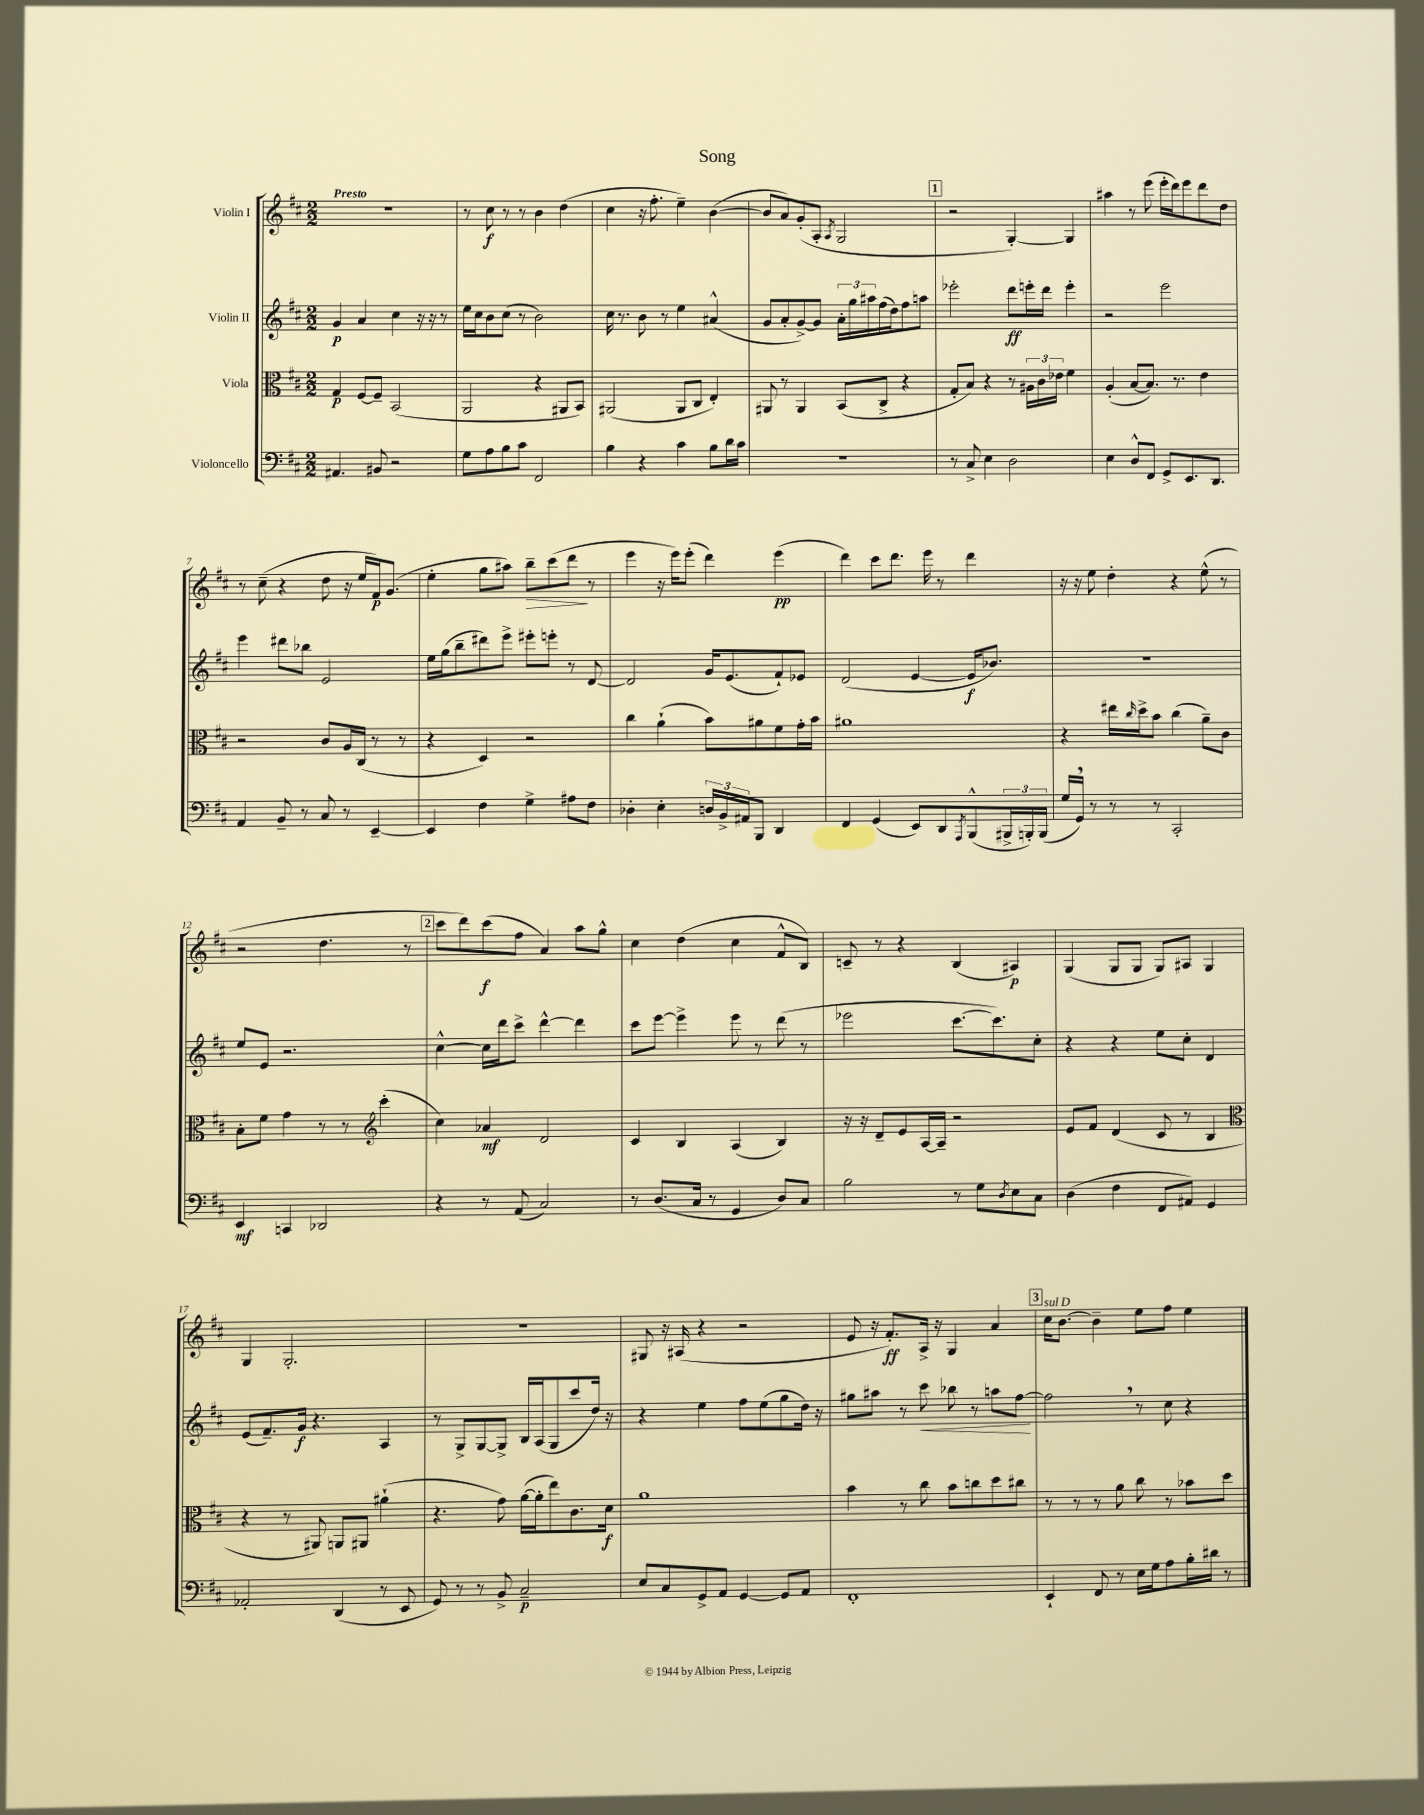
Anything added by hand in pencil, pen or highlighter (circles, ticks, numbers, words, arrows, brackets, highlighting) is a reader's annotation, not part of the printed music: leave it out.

**kern	**dynam	**kern	**dynam	**kern	**dynam	**kern	**dynam
*part4	*part4	*part3	*part3	*part2	*part2	*part1	*part1
*staff4	*staff4	*staff3	*staff3	*staff2	*staff2	*staff1	*staff1
*I"Violoncello	*	*I"Viola	*	*I"Violin II	*	*I"Violin I	*
*clefF4	*	*clefC3	*	*clefG2	*	*clefG2	*
*k[f#c#]	*	*k[f#c#]	*	*k[f#c#]	*	*k[f#c#]	*
*M2/2	*	*M2/2	*	*M2/2	*	*M2/2	*
=1	=1	=1	=1	=1	=1	=1	=1
!	!	!	!	!	!	!LO:TX:a:B:t=Presto	!
4.AA#X/	.	4G/	p	4g/	p	1r	.
.	.	[8F#/L	.	4a/	.	.	.
8BB#X/	.	8F#~/J]	.	.	.	.	.
2r	.	(2BB/	.	4cc#\	.	.	.
.	.	.	.	16r	.	.	.
.	.	.	.	16r	.	.	.
.	.	.	.	8r	.	.	.
=2	=2	=2	=2	=2	=2	=2	=2
8G\L	.	2AA/	.	16ee\LL	.	8r	.
.	.	.	.	16cc#\J	.	.	.
8A\	.	.	.	8b\	.	8cc#\	f
8B\	.	.	.	(8cc#\J	.	8r	.
8c#\J	.	.	.	8r	.	8r	.
2FF#/	.	4r	.	2b\)	.	4b\	.
.	.	8AA#X/L	.	.	.	(4dd\	.
.	.	8BB/J)	.	.	.	.	.
=3	=3	=3	=3	=3	=3	=3	=3
4B\	.	(2AA#X/	.	16cc#\	.	4cc#\	.
.	.	.	.	8.r	.	.	.
4r	.	.	.	8b\	.	16r	.
.	.	.	.	.	.	8.ff#'\	.
.	.	.	.	8r	.	.	.
4c#\	.	8AA#/L	.	4ee\	.	4ee~\)	.
.	.	8C#/J	.	.	.	.	.
8B\L	.	4E'/)	.	(4a#X^^/	.	([4b\	.
16d\L	.	.	.	.	.	.	.
16c#\JJ	.	.	.	.	.	.	.
=4	=4	=4	=4	=4	=4	=4	=4
1r	.	8AA#X/	.	8g/L	.	8b/L]	.
.	.	8r	.	8a'/	.	8a/)	.
.	.	4AA#/	.	[8g^/)	.	(8g'/	.
.	.	.	.	8g/J]	.	8A'/J	.
.	.	.	.	.	.	8qA/	.
.	.	(8BB/L	.	24a'\LL	.	2G/	.
.	.	.	.	24gg\	.	.	.
.	.	.	.	24aa#X\	.	.	.
.	.	8C#^/J	.	(16ff#\	.	.	.
.	.	.	.	16dd\J)	.	.	.
.	.	4r	.	8ff#\	.	.	.
.	.	.	.	8aan\J	.	.	.
!!LO:REH:place=s1:t=1
=5	=5	=5	=5	=5	=5	=5	=5
8r	.	8G'/L	.	2eee-X'\	.	2r	.
8C#^/	.	8B/J)	.	.	.	.	.
4E\	.	4r	.	.	.	.	.
2D\	.	8r	.	8ddd\L	ff	[4G'/)	.
.	.	24A#X\LL	.	16eeen'\L	.	.	.
.	.	24c#\	.	.	.	.	.
.	.	.	.	16ddd\JJ	.	.	.
.	.	24e-X\JJ	.	.	.	.	.
.	.	4f#\	.	4eee'\	.	4G/]	.
=6	=6	=6	=6	=6	=6	=6	=6
4E\	.	(4A'/	.	2r	.	4aa#X\	.
8D^^/L	.	[8B/L	.	.	.	8r	.
8FF#/J	.	8.B/J])	.	.	.	(8eee\	.
8GG^/L	.	.	.	2eee\	.	16eee'\LL	.
.	.	8.r	.	.	.	16ddd\J)	.
8.EE/	.	.	.	.	.	8eee\	.
.	.	4e\	.	.	.	8ddd\	.
8.DD/J	.	.	.	.	.	.	.
.	.	.	.	.	.	8dd\J	.
!!LO:LB:g=z
=7	=7	=7	=7	=7	=7	=7	=7
4AA/	.	2r	.	4eee\	.	8r	.
.	.	.	.	.	.	(8cc#~\	.
8BB~/	.	.	.	8ddd#X\L	.	4r	.
8r	.	.	.	8bb-X\J	.	.	.
8C#/	.	8c#/L	.	2e/	.	8dd\	.
8r	.	16A/L	.	.	.	16r	.
.	.	(16C#/JJ	.	.	.	16ee/LL	.
[4EE~/	.	8r	.	.	.	16f#/J)	p
.	.	.	.	.	.	(8.g/J	.
.	.	8r	.	.	.	.	.
=8	=8	=8	=8	=8	=8	=8	=8
4EE/]	.	4r	.	16ee\LL	.	4ee'\	.
.	.	.	.	(16gg\J	.	.	.
.	.	.	.	8bb~\	.	.	.
4F#\	.	4D/)	.	8ddd#X\)	.	8gg\L	.
.	.	.	.	8eee^\J	.	8aa#X\J)	.
!	!	!	!	!	!	!	!LO:HP:b
4G^\	.	2r	.	8eee#X'\L	.	8bb~\L	>
.	.	.	.	8eeen'\J	.	(8ccc#\	.
8A#X\L	.	.	.	8r	.	8ddd\J	.
8F#\J	.	.	.	[8d/	.	8r	]
=9	=9	=9	=9	=9	=9	=9	=9
4D-X'\	.	4cc#\	.	2d/]	.	4eee\	.
4E'\	.	(4a`\	.	.	.	16r	.
.	.	.	.	.	.	16eee\KL)	.
.	.	.	.	.	.	(8eee'\J	.
24Dn/LL	.	8b\L)	.	16g/KL	.	4ddd\)	.
24BB^/	.	.	.	.	.	.	.
.	.	.	.	(8.e/	.	.	.
24AA#X/J	.	.	.	.	.	.	.
8BBB/J	.	8a#X\	.	.	.	.	.
4DD/	.	8f#\	.	8f#`/)	.	(4eee\	pp
.	.	16g'\L	.	8e-X/J	.	.	.
.	.	16b\JJ	.	.	.	.	.
=10	=10	=10	=10	=10	=10	=10	=10
4FF#/	.	1a#X	.	(2d/	.	4ddd\)	.
(4GG/	.	.	.	.	.	8ccc#\L	.
.	.	.	.	.	.	8.ddd\J	.
8EE/L)	.	.	.	[4e/	.	.	.
.	.	.	.	.	.	16eee\	.
8DD/	.	.	.	.	.	8r	.
8qAAA/	.	.	.	.	.	.	.
(8BBB^^/	.	.	.	16e/KL]	f	4ddd\	.
.	.	.	.	8.b-X/J)	.	.	.
24BBB#X^/L	.	.	.	.	.	.	.
24BBBn'/)	.	.	.	.	.	.	.
(24BBB/JJ	.	.	.	.	.	.	.
=11	=11	=11	=11	=11	=11	=11	=11
16G/LL	.	4r	.	1r	.	16r	.
16GG,/JJ)	.	.	.	.	.	16r	.
8r	.	.	.	.	.	8ee\	.
8r	.	16ee#X\LL	.	.	.	4dd'\	.
.	.	16qqcc#/	.	.	.	.	.
.	.	16dd^\J	.	.	.	.	.
8r	.	8b\J	.	.	.	.	.
2CC#'/	.	(4cc#\	.	.	.	4r	.
.	.	8a~\L)	.	.	.	(8ee^^\	.
.	.	8c#\J	.	.	.	8r	.
!!LO:LB:g=z
=12	=12	=12	=12	=12	=12	=12	=12
4EE/	mf	8B'\L	.	8ee/L	.	2r	.
.	.	8f#\J	.	8e/J	.	.	.
4CCn/	.	4g\	.	2.r	.	.	.
2DD-X/	.	8r	.	.	.	4.dd\	.
.	.	8r	.	.	.	.	.
*	*	*clefG2	*	*	*	*	*
.	.	(4ccc#'\	.	.	.	.	.
.	.	.	.	.	.	8r	.
!!LO:REH:place=s1:t=2
=13	=13	=13	=13	=13	=13	=13	=13
4r	.	4cc#\)	.	[4cc#^^\	.	8ccc#\L	.
.	.	.	.	.	.	8ddd\)	.
8r	.	4a-X/	mf	16cc#\LL]	.	(8ccc#\	f
.	.	.	.	16ddd\J	.	.	.
(8AA/	.	.	.	8ccc#^\J	.	8ff#\J	.
2C#/)	.	2d/	.	[4ddd^^\	.	4a/)	.
.	.	.	.	4ddd\]	.	8aa\L	.
.	.	.	.	.	.	8gg^^\J	.
=14	=14	=14	=14	=14	=14	=14	=14
8r	.	4c#/	.	8ccc#\L	.	4cc#\	.
(8.D/L	.	.	.	[8eee\J	.	.	.
.	.	4B/	.	4eee^\]	.	(4dd\	.
16C#/Jk	.	.	.	.	.	.	.
8r	.	.	.	.	.	.	.
4GG/	.	(4A/	.	8eee\	.	4cc#\	.
.	.	.	.	8r	.	.	.
8D/L)	.	4B/)	.	(8ddd\	.	8f#^^/L	.
8C#/J	.	.	.	8r	.	8B/J)	.
=15	=15	=15	=15	=15	=15	=15	=15
2B\	.	16r	.	2eee-X\	.	8cn~/	.
.	.	16r	.	.	.	.	.
.	.	8d~/L	.	.	.	8r	.
.	.	8e/	.	.	.	4r	.
.	.	[16A/L	.	.	.	.	.
.	.	16A~/JJ]	.	.	.	.	.
8r	.	2r	.	[8.ccc#\L	.	(4B/	.
8G\L	.	.	.	.	.	.	.
.	.	.	.	8.ccc#\])	.	.	.
8qD/	.	.	.	.	.	.	.
8E\	.	.	.	.	.	4A#X/)	p
8C#\J	.	.	.	8cc#'\J	.	.	.
=16	=16	=16	=16	=16	=16	=16	=16
(4D\	.	8e/L	.	4r	.	(4G/	.
.	.	8f#/J	.	.	.	.	.
4F#\	.	(4d/	.	4r	.	8G/L	.
.	.	.	.	.	.	8G/J	.
8FF#/L	.	8c#/	.	8ee\L	.	8G/L)	.
8AA#X/J)	.	8r	.	8cc#'\J	.	8A#X/J	.
4GG/	.	4B/	.	4d/	.	4G/	.
!!LO:LB:g=z
=17	=17	=17	=17	=17	=17	=17	=17
*	*	*clefC3	*	*	*	*	*
2AA-X'/	.	4r	.	(8e/L	.	4G/	.
.	.	.	.	8.f#~/)	.	.	.
.	.	8r	.	.	.	2.G'/	.
.	.	.	.	16g/Jk	f	.	.
.	.	8AA#X/)	.	4.r	.	.	.
(4DD/	.	8AAn/L	.	.	.	.	.
.	.	8AA#X/J	.	.	.	.	.
8r	.	(4a#X`\	.	4A/	.	.	.
8EE/	.	.	.	.	.	.	.
=18	=18	=18	=18	=18	=18	=18	=18
8GG/)	.	4.r	.	8r	.	1r	.
8r	.	.	.	8G^/L	.	.	.
8r	.	.	.	[8G/	.	.	.
8BB^/	.	8g\)	.	8G^/J]	.	.	.
2C#~/	p	([16a\LL	.	16B/LL	.	.	.
.	.	16a'\J]	.	(16A/J	.	.	.
.	.	8ee\)	.	8G/	.	.	.
.	.	8.c#\	.	8ccc#/	.	.	.
.	.	.	.	16dd/Jk)	.	.	.
.	.	16d\Jk	f	16r	.	.	.
=19	=19	=19	=19	=19	=19	=19	=19
8E/L	.	1a	.	4r	.	8G#X/	.
8C#/	.	.	.	.	.	16r	.
.	.	.	.	.	.	(16A#X/	.
8GG^/	.	.	.	4ee\	.	4r	.
8AA/J	.	.	.	.	.	.	.
[4GG/	.	.	.	8ff#\L	.	2r	.
.	.	.	.	(8ee\	.	.	.
8GG/L]	.	.	.	8gg\	.	.	.
8AA/J	.	.	.	16dd\Jk)	.	.	.
.	.	.	.	16r	.	.	.
=20	=20	=20	=20	=20	=20	=20	=20
1FF#'	.	4b\	.	8gg#X\L	.	8e/	.
.	.	.	.	8aa#X\J	.	16r	.
.	.	.	.	.	.	8.f#'/L)	ff
.	.	8r	.	8r	.	.	.
!	!	!	!	!	!LO:HP:b	!	!
.	.	8cc#\	.	8ccc#\	<	16A^/Jk	.
.	.	.	.	.	.	16r	.
.	.	8b\L	.	8bb-X\	.	4G/	.
.	.	8ccn\	.	8r	.	.	.
.	.	8dd\	.	8aan\L	.	4a/	.
.	.	8cc#X\J	.	[8ff#\J	.	.	.
.	.	.	.	.	[	.	.
!!LO:REH:place=s1:t=3
=21	=21	=21	=21	=21	=21	=21	=21
!	!	!	!	!	!	!LO:TX:a:i:t=sul D	!
4EE`/	.	8r	.	2ff#,\]	.	16cc#\KL	.
.	.	.	.	.	.	[8.b\J	.
.	.	8r	.	.	.	.	.
8FF#/	.	8r	.	.	.	4b~\]	.
8r	.	8a\	.	.	.	.	.
16E\LL	.	8cc#\	.	8r	.	8ee\L	.
16G\J	.	.	.	.	.	.	.
8A\	.	8r	.	8cc#\	.	8ff#\J	.
16B'\L	.	8b-X\L	.	4r	.	4ee\	.
16d#X\JJ	.	.	.	.	.	.	.
8r	.	8dd\J	.	.	.	.	.
==	==	==	==	==	==	==	==
*-	*-	*-	*-	*-	*-	*-	*-
